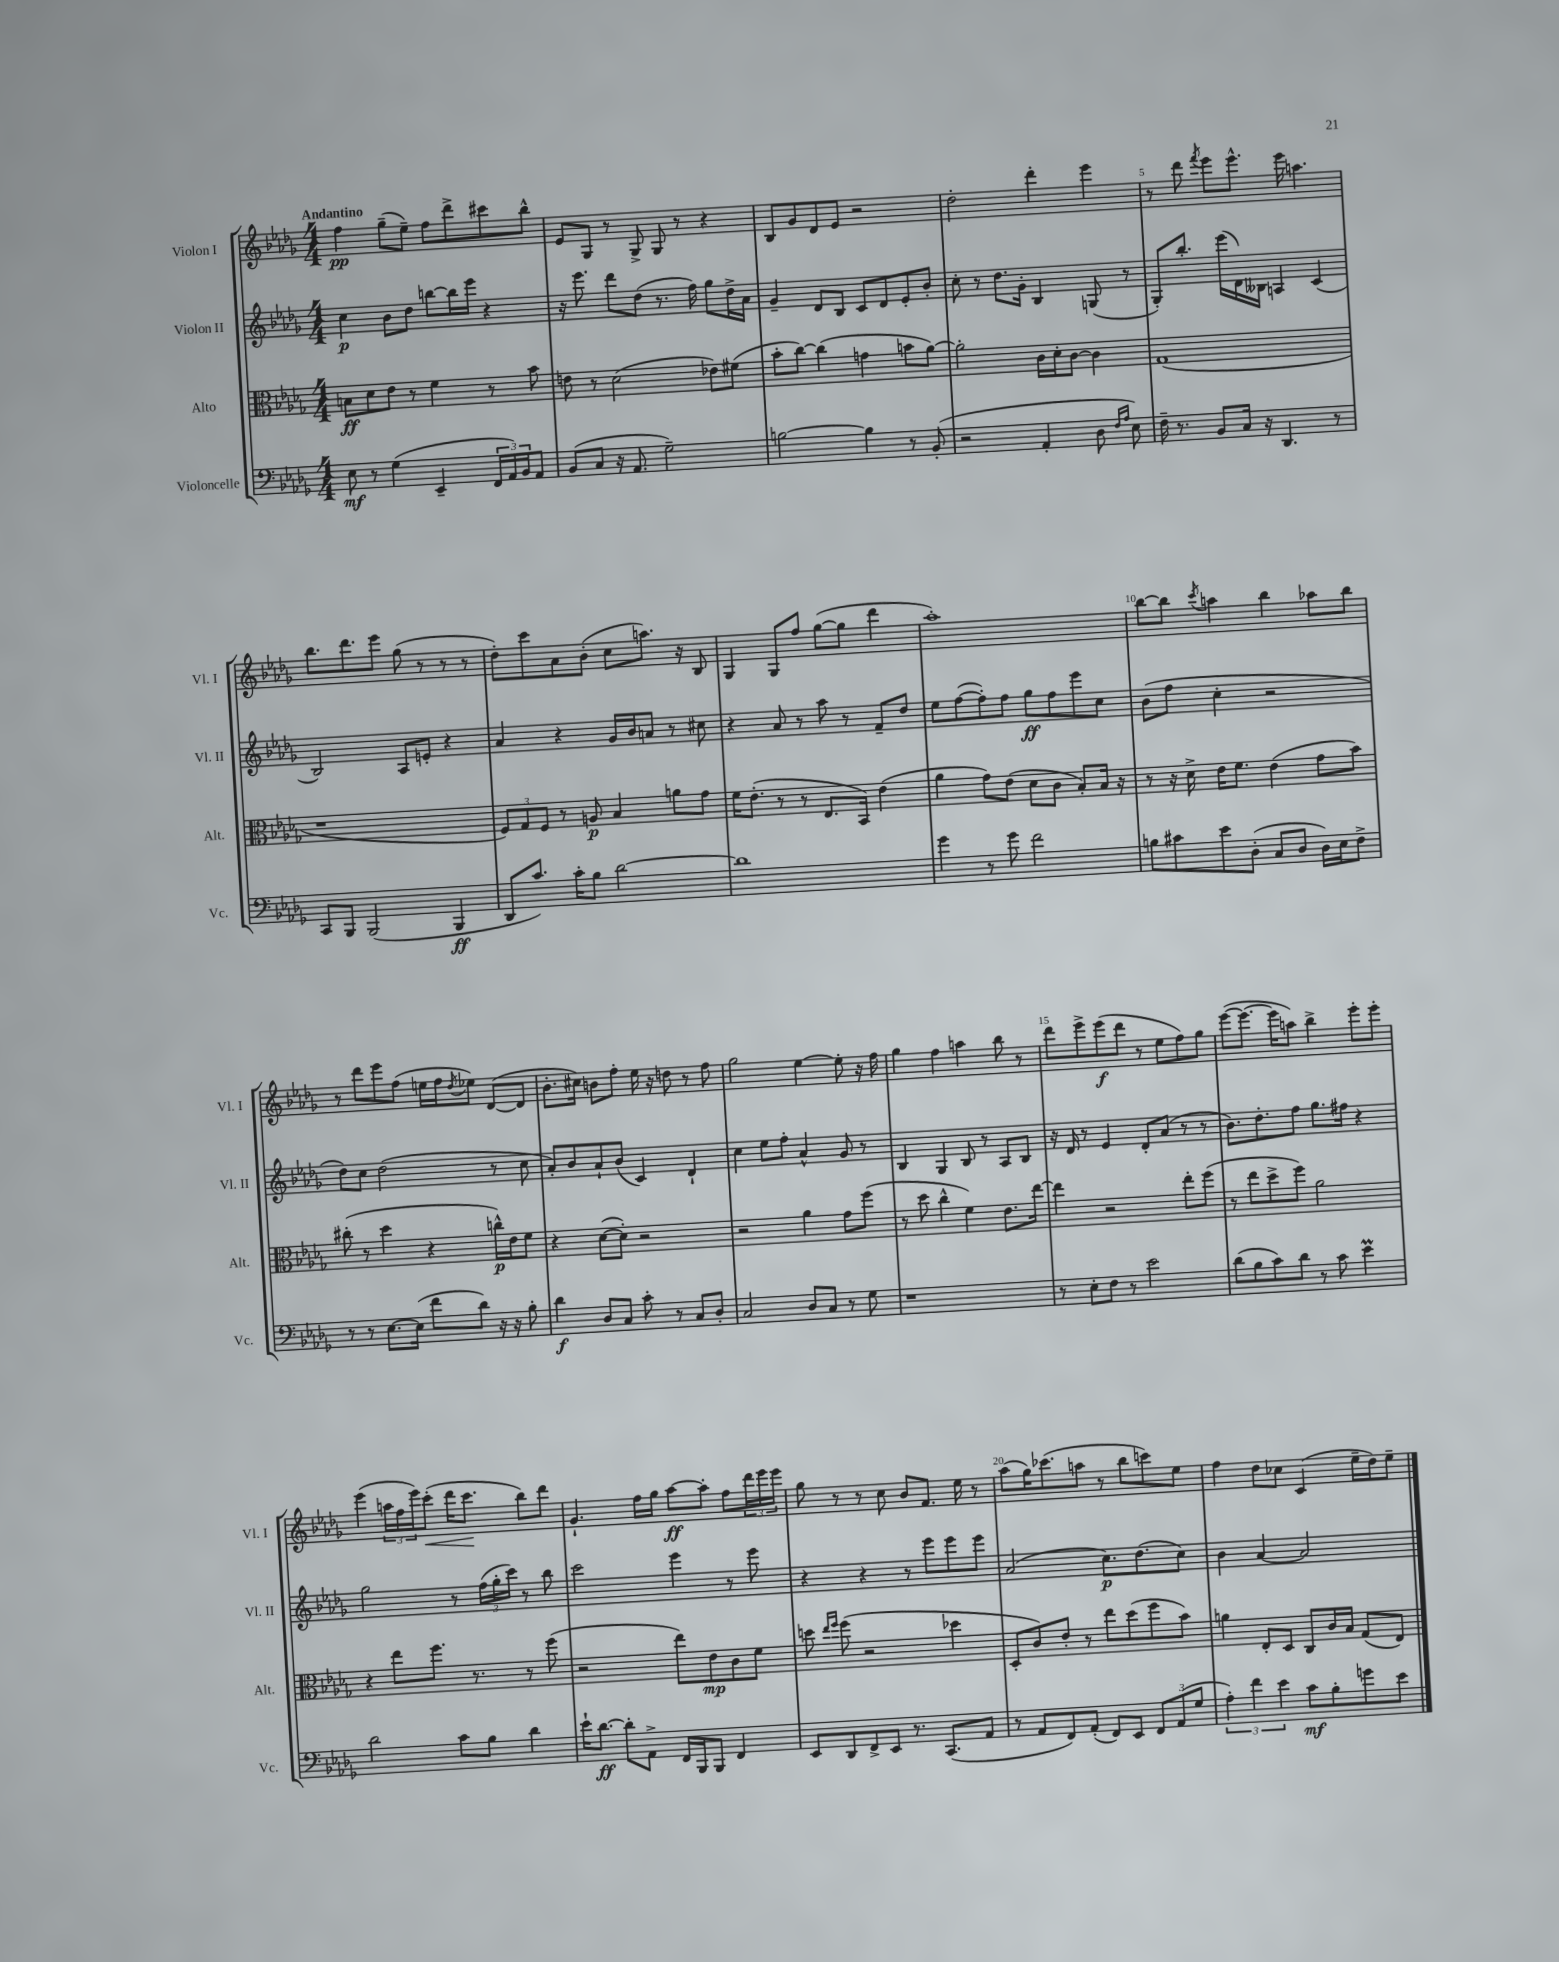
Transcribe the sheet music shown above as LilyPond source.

<<
\new StaffGroup <<
\new Staff = "s0" \with { instrumentName = "Violon I" shortInstrumentName = "Vl. I" } {
    \clef treble \key des \major \numericTimeSignature \time 4/4 \tempo "Andantino"
    f''4\pp ges''8--( ees''8--) f''8 des'''8-> cis'''8 bes''8-^ |
    ees'8 ges8 r8 ges8-> ges8 r8 r4 |
    bes8 ges'8 des'8 ees'8 r2 |
    des''2-. des'''4-. ees'''4 |
    r8 des'''8 \acciaccatura { f'''8 } ees'''8 ees'''8.-^ ees'''16 a''4. |
    bes''8. des'''8. ees'''8 ges''8( r8 r8 r8 |
    des''8-.) c'''8 aes'8 bes'8-.( c''8 a''8.) r16 bes8 |
    ges4 ges8 f''8 ges''8~( ges''8 des'''4 |
    aes''1-.) |
    bes''8~ bes''8 \acciaccatura { c'''8 } a''4 bes''4 aes''8 bes''8 |
    r8 des'''8 ees'''8 f''8( e''16 f''16 \acciaccatura { des''8 } ees''8) des'8~( des'8 |
    bes'8.-. cis''16) b'8 f''8-. ees''16 r16 d''8 r8 f''8 |
    ges''2 ees''4~ ees''8-. r16 f''16 |
    ges''4 f''4 a''4 bes''8 r8 |
    des'''8 ees'''8-> ees'''8\f( des'''8 r8 ees''8 f''8) ges''8 |
    ees'''8~( ees'''8.~ ees'''16 a''8) bes''4-> ees'''8-. ees'''8-. |
    ees'''4( \tuplet 3/2 { a''16 f''16 ees'''16) } c'''8-.\<( des'''16 c'''8.\! bes''8) des'''8 |
    ges'4.-! f''16 ges''16 aes''8~\ff aes''8-. f''8 \tuplet 3/2 { des'''16 ees'''16 ees'''16 } |
    ges''8 r8 r8 c''8 bes'8 f'8. ees''16 r8 |
    aes''8( ges''16) ces'''8.( a''8 r8 bes''8 c'''8) ees''8 |
    f''4 des''8 ces''8 c'4( ees''16-- des''16) ees''8-- \bar "|." |
}
\new Staff = "s1" \with { instrumentName = "Violon II" shortInstrumentName = "Vl. II" } {
    \clef treble \key des \major \numericTimeSignature \time 4/4
    c''4\p bes'8 des''8 b''8~ b''16 ees'''16 r4 |
    r16 ees'''8. des'''8 des''8( r8. f''16) ges''8 des''16-> aes'16 |
    ges'4-- des'8 bes8 c'8 des'8 ees'8-. bes'8-. |
    c''8-. r8 des''8. ges'16-. bes4 g8( r8 |
    ges8-.) bes''8.-. ees'''16( des'16) beses16 a4 c'4( |
    bes2) aes8 e'8-. r4 |
    aes'4 r4 ges'16 bes'16 a'8 r8 cis''8 |
    r4 aes'8 r8 aes''8 r8 f'8-- des''8 |
    ees''8 f''8~( f''8-.) f''8 ges''8\ff f''8 ees'''8 c''8 |
    bes'8( f''8 c''4-. r2 |
    des''8) c''8 des''2( r8 c''8 |
    aes'8-.) bes'8 aes'8-! bes'8( c'4) des'4-! |
    c''4 ees''8 f''8-. aes'4-^ ges'8 r8 |
    bes4 ges4 bes8 r8 aes8 bes8 |
    r16 des'16 r8 ees'4 des'8-. aes'8( r8 r8 |
    bes'8.) des''8.-. f''8 ges''8. fis''16 r4 |
    ges''2 r8 \tuplet 3/2 { f''16( ges''16-. c'''16) } r8 bes''8 |
    c'''2 ees'''4 r8 ees'''8 |
    r4 r4 r8 ees'''8 ees'''8 ees'''8 |
    aes'2( c''8.\p) des''8.( c''8) |
    bes'4 aes'4~ aes'2 \bar "|." |
}
\new Staff = "s2" \with { instrumentName = "Alto" shortInstrumentName = "Alt." } {
    \clef alto \key des \major \numericTimeSignature \time 4/4
    b8\ff des'8 ees'8 r8 f'4 r8 bes'8 |
    e'8 r8 des'2( ees'8) fis'8( |
    bes'8-. c''8~) c''4( g'4 b'8 aes'8~) |
    aes'2-. c'16 des'16-. c'8~ c'4 |
    ges1( |
    r1 |
    \tuplet 3/2 { f8) ges8 f8 } r8 a8\p bes4 a'8 ges'8 |
    f'16 ees'8.-.( r8 r8 ees8. bes,16) ees'4( |
    aes'4 ges'8) ees'8( des'8 c'8 bes8-.) bes16 r16 |
    r8 r16 des'16-> ees'16 f'8. ees'4( ges'8 bes'8) |
    cis''8-.( r8 des''4 r4 c''16-^\p) ees'16 f'8 |
    r4 des'8~( des'8-.) r2 |
    r2 aes'4 ges'8 f''8( |
    r8 des''8 c''4-^ f'4) ees'8. ees''16~ |
    ees''4 r2 ees''8-. f''8( |
    r8 ees''8 des''8-> f''8) aes'2 |
    r4 ees''8 f''8. r8. r8 f''8( |
    r2 ees''8) ees'8\mp c'8 f'8 |
    d''8 \grace { ees''16 f''16 } f''8( r2 des''4 |
    des8-. c'8) ees'8-. r8 ees''8 des''8( f''8 bes'8) |
    a'4 ees8-. des8 c8 c'16 bes16 ges8( ees8) \bar "|." |
}
\new Staff = "s3" \with { instrumentName = "Violoncelle" shortInstrumentName = "Vc." } {
    \clef bass \key des \major \numericTimeSignature \time 4/4
    ees8\mf r8 ges4( ees,4-- \tuplet 3/2 { f,16 aes,16) bes,16 } aes,8 |
    bes,8( c8 r16 aes,8. ges2--) |
    b2~ b4 r8 bes,8-.( |
    r2 aes,4-. des8 \grace { f16 aes16 } ees8) |
    f16-- r8. bes,8 c16 r16 des,4. r8 |
    c,8 bes,,8 bes,,2( bes,,4\ff |
    des,8 c'8.) c'16-. bes8 des'2~ |
    des'1 |
    ges'4 r8 ges'8 f'2 |
    b8 cis'8 ees'8 des8-.( c8 des8 des16) ees16 f8-> |
    r8 r8 ees8.~ ees16( f'8 des'8) r16 r16 bes8-. |
    des'4\f des8 c8 c'8-. r8 c8 des8-. |
    c2 des8 c8 r8 ges8 |
    r1 |
    r8 ees8-. f8 r8 ees'2 |
    des'8( bes8 c'8) des'8 r8 c'8 ees'4\prall |
    des'2 c'8 bes8 des'4 |
    ees'16-! des'8.~\ff des'8-. aes,8-> f,16 bes,,16 bes,,8 f,4 |
    ees,8 des,8 f,8-> ees,8 r8. c,8.( aes,8 |
    r8 aes,8 f,8) aes,8-.( f,8) ees,8 \tuplet 3/2 { f,8 aes,8( ges8 } |
    \tuplet 3/2 { aes4-.) f'4 ees'4 } c'8\mf bes8-. g'8 ees'8 \bar "|." |
}
>>
>>
\layout { \context { \Score \override BarNumber.break-visibility = ##(#f #t #t) barNumberVisibility = #(every-nth-bar-number-visible 5) } }
